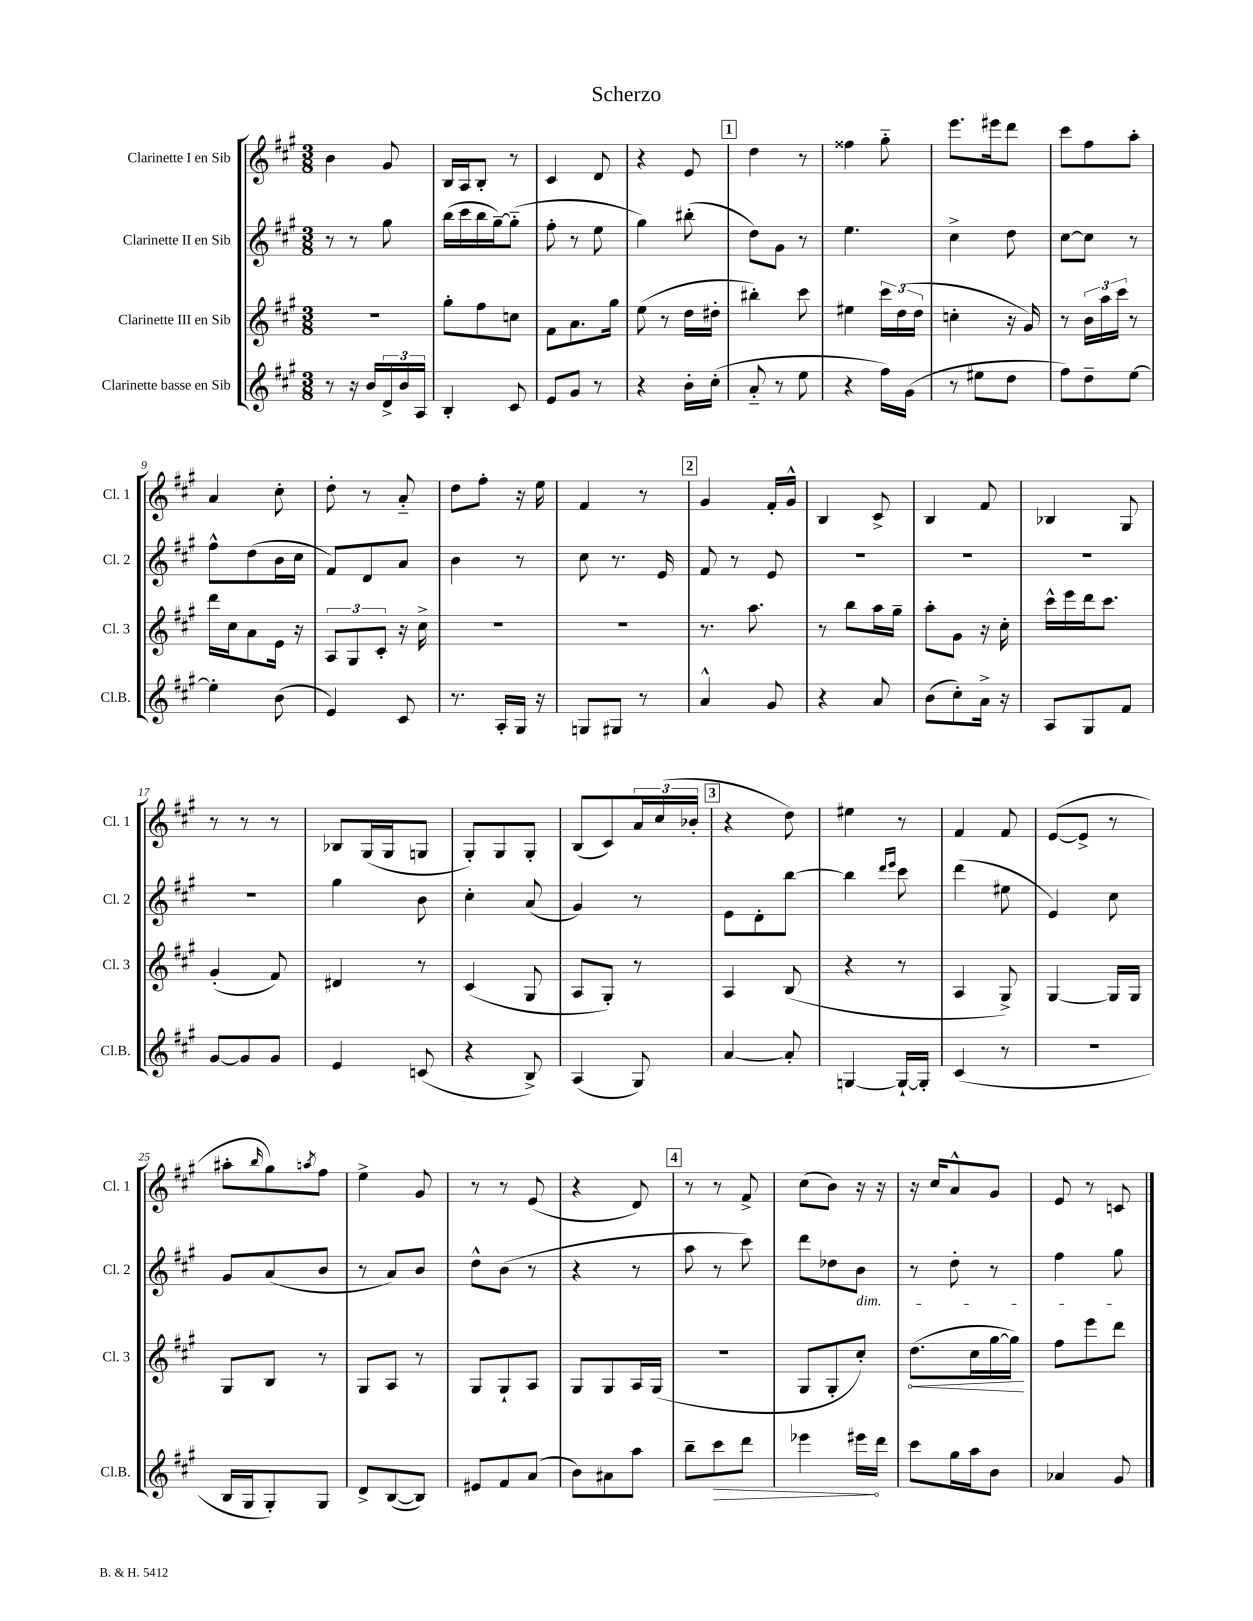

**kern	**kern	**kern	**kern
*staff4	*staff3	*staff2	*staff1
*clefG2	*clefG2	*clefG2	*clefG2
*k[f#c#g#]	*k[f#c#g#]	*k[f#c#g#]	*k[f#c#g#]
*M3/8	*M3/8	*M3/8	*M3/8
8r	4.r	8r	4b\
16r	.	8r	.
16b/LL	.	.	.
24d^/	.	8gg#\	8g#/
24b/	.	.	.
24A/JJ	.	.	.
=	=	=	=
4B'/	8gg#'\L	(16bb\LL	16B/LL
.	.	16ccc#\	16A/J
.	8ff#\	16bb\	8B'/J
.	.	[16gg#~\J)	.
8c#/	8cc\J	(8gg#'~\]J	8r
=	=	=	=
8e/L	8f#\L	8ff#'\	4c#/
8g#/J	8.a\	8r	.
8r	.	8ee\	8d/
.	16gg#\Jk	.	.
=	=	=	=
4r	(8ee\	4gg#\)	4r
.	8r	.	.
16b'\LL	16dd\LL	(8bb#'\	8e/
(16cc#'\JJ	16dd#'\JJ	.	.
=	=	=	=
8a'~/	4bb#'\)	8dd\L)	4dd\
8r	.	8g#\J	.
8ee\	8ccc#\	8r	8r
=	=	=	=
4r	4ee#\	4.ee\	4ff##\
16ff#\LL)	24ccc#\LL	.	8gg#'~\
.	(24dd\	.	.
(16g#\JJ	.	.	.
.	24dd\JJ	.	.
=	=	=	=
8r	4cc'\	4cc#^\	8.eee\L
8ee#\L	.	.	.
.	.	.	16eee#\k
8dd\J	16r	8dd\	8ddd\J
.	16g#/)	.	.
=	=	=	=
8ff#\L)	8r	[8cc#\L	8ccc#\L
8dd~\	24b\LL	8cc#\]J	8ff#\
.	24aa\	.	.
.	24ccc#\JJ	.	.
[8ee\J	8r	8r	8aa'\J
=	=	=	=
4ee'\]	16ddd\LL	8ff#^^\L	4a/
.	16cc#\J	.	.
.	8a\	(8dd\	.
(8b\	16e\Jk	16b\L	8cc#'\
.	16r	16cc#\JJ	.
=	=	=	=
4e/)	12A/L	8f#/L)	8dd'\
.	12G#/	.	.
.	.	8d/	8r
.	12c#'/J	.	.
8c#/	16r	8a/J	8a'~/
.	16cc#^\	.	.
=	=	=	=
8.r	4.r	4b\	8dd\L
.	.	.	8ff#'\J
16A'/LL	.	.	.
16G#/JJ	.	8r	16r
16r	.	.	16ee\
=	=	=	=
8G/L	4.r	8cc#\	4f#/
8G#/J	.	8.r	.
8r	.	.	8r
.	.	16e/	.
=	=	=	=
4a^^/	8.r	8f#/	4g#/
.	.	8r	.
.	8.aa\	.	.
8g#/	.	8e/	16f#'/LL
.	.	.	16g#^^/JJ
=	=	=	=
4r	8r	4.r	4B/
.	8bb\L	.	.
8a/	16aa\L	.	8c#^/
.	16gg#~\JJ	.	.
=	=	=	=
(8b\L	8aa'\L	4.r	4B/
8cc#'\)	8g#\J	.	.
16a^\Jk	16r	.	8f#/
16r	16cc#'\	.	.
=	=	=	=
8A/L	16ccc#^^\LL	4.r	4B-/
.	16eee\	.	.
8G#/	16ddd\J	.	.
.	8.ccc#\J	.	.
8f#/J	.	.	8G#/
=	=	=	=
[8g#/L	(4g#'/	4.r	8r
8g#/]	.	.	8r
8g#/J	8f#/)	.	8r
=	=	=	=
4e/	4d#/	4gg#\	8B-/L
.	.	.	(16G#/L
.	.	.	16G#/J
(8c/	8r	8b\	8G/J
=	=	=	=
4r	(4c#/	4cc#'\	8G#'/L)
.	.	.	8G#/
8B^/)	8G#/	(8a/	8G#'/J
=	=	=	=
(4A/	8A/L	4g#/)	(8B/L
.	8G#'/J)	.	8c#/)
8G#/)	8r	8r	24a/L
.	.	.	(24cc#/
.	.	.	24b-'/JJ
=	=	=	=
[4a/	4A/	8e\L	4r
.	.	8d'\	.
8a'/]	(8B/	[8bb\J	8dd\)
=	=	=	=
[4G/	4r	4bb\]	4ee#\
.	.	16qqddd/LL	.
.	.	16qqeee/JJ	.
16G`/_LL	8r	8ccc#\	8r
16G'/]JJ	.	.	.
=	=	=	=
(4c#/	4A/	(4ddd\	4f#/
8r	8G#^/)	8ee#\	8f#/
=	=	=	=
4.r	[4G#/	4e/)	([8e/L
.	.	.	8e^/]J
.	16G#/]LL	8cc#\	8r
.	16G#/JJ	.	.
=	=	=	=
16B/LL	8G#/L	8g#/L	8aa#'\L
16G#/J	.	.	.
.	.	.	16qqbb/
8G#'/)	8B/J	(8a/	8gg#\)
.	.	.	8qaa/
8G#/J	8r	8b/J	8ff#\J
=	=	=	=
8d^/L	8G#/L	8r	4ee^\
([8B/	8A/J	8a/L)	.
8B/]J)	8r	8b/J	8g#/
=	=	=	=
8e#/L	8G#/L	8dd^^\L	8r
8f#/	8G#`/	(8b\J	8r
(8a/J	8A/J	8r	(8e/
=	=	=	=
8b\L)	8G#/L	4r	4r
8a#\	8G#/	.	.
8aa\J	16A/L	8r	8d/)
.	(16G#/JJ	.	.
=	=	=	=
8bb~\L	4.r	8aa\	8r
8ccc#\	.	8r	8r
8ddd\J	.	8ccc#\)	8f#^/
=	=	=	=
4eee-\	8G#/L	8ddd\L	(8cc#\L
.	8G#'/	8dd-\	8b\J)
16eee#\LL	8cc#'/J)	8b\J	16r
16ddd\JJ	.	.	16r
=	=	=	=
8ccc#\L	(8.dd\L	8r	16r
.	.	.	16cc#/LK
16gg#\L	.	8dd'\	8a^^/
16aa\J	16cc#\L	.	.
8b\J	[16gg#\	8r	8g#/J
.	16gg#\]JJ)	.	.
=	=	=	=
4a-/	8ff#\L	4ff#\	8e/
.	8eee\	.	8r
8g#/	8ddd\J	8gg#\	8c/
==	==	==	==
*-	*-	*-	*-
